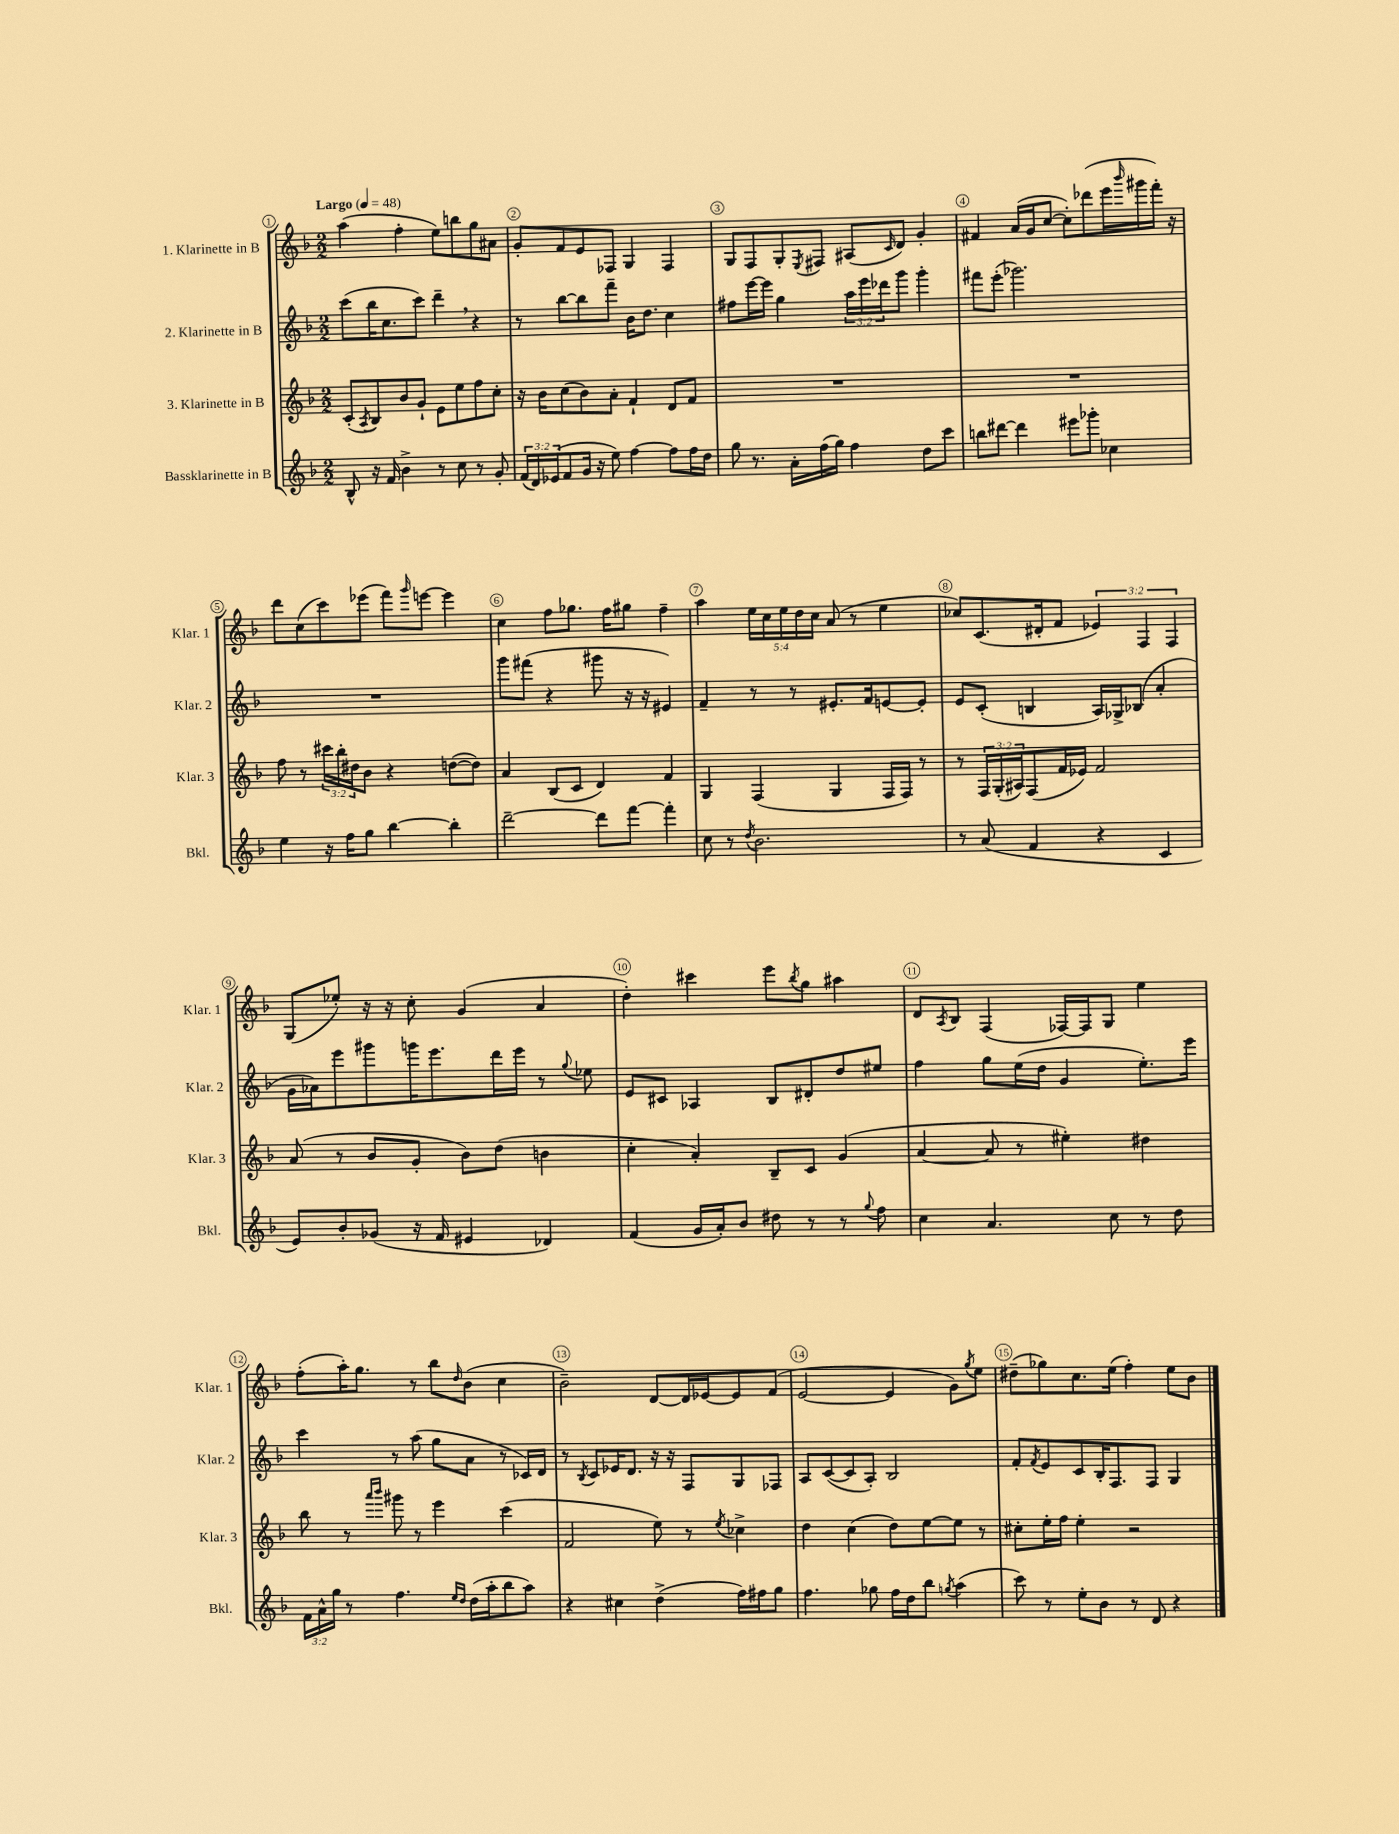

**kern	**kern	**kern	**kern
*part4	*part3	*part2	*part1
*staff4	*staff3	*staff2	*staff1
*I"Bassklarinette in B	*I"3. Klarinette in B	*I"2. Klarinette in B	*I"1. Klarinette in B
*I'Bkl.	*I'Klar. 3	*I'Klar. 2	*I'Klar. 1
*clefG2	*clefG2	*clefG2	*clefG2
*k[b-]	*k[b-]	*k[b-]	*k[b-]
*M2/2	*M2/2	*M2/2	*M2/2
*MM48	*MM48	*MM48	*MM48
=1	=1	=1	=1
!	!	!	!LO:TX:a:B:t=Largo
8B-^^/	(8c'/L	(8ccc\L	(4aa\
.	8qA/	.	.
16r	8B-/)	16bb-\K	.
16f/	.	8.cc\	.
4b-^\	8b-/	.	4ff'\
.	8g`/J	8ccc\J)	.
8r	8e\L	4ddd~,\	8ee\L)
8cc\	8ee\	.	8bbn\
8r	8ff\	4r	8gg\
8g'/	8cc'\J	.	8a#X\J
=2	=2	=2	=2
(24f/LL	16r	8r	8g'/L
24d/)	.	.	.
.	16b-\KL	.	.
(24e-X/J	.	.	.
8f/	(8cc\	[8bb-\L	8f/
16g/Jk	8b-\)	8bb-\]	8e/
16r	.	.	.
8ee\)	8a'\J	8fff~\J	8F-X/J
[4ff\	4f`/	16b-\KL	4G/
.	.	8.dd\J	.
8ff\L]	8d/L	4cc\	4F-/
16ff\L	8f/J	.	.
16dd\JJ	.	.	.
=3	=3	=3	=3
8gg\	1r	8ff#X\L	8G/L
8.r	.	[16eee\L	8F/
.	.	16eee\JJ]	.
.	.	4gg\	8G'/
16a'\LL	.	.	.
.	.	.	8qE/
(16ff\	.	.	8F#X/J
16gg\JJ)	.	.	.
4ff\	.	24aa\LL	(8A#X/L
.	.	24eee\	.
.	.	24ddd-X\J	.
.	.	.	16qqc/
.	.	8ggg\J	8d/J)
8dd\L	.	4ggg'\	4g'/
8ccc\J	.	.	.
=4	=4	=4	=4
8bbn\L	1r	8fff#X\L	4f#X/
[8ddd#X\J	.	(8eee'\J	.
4ddd#\]	.	2.ggg-X\)	(16a/LL
.	.	.	16g/J
.	.	.	[8cc/J
8eee#X\L	.	.	8cc'\L])
8ggg-X'\J	.	.	(8ddd-X\
4cc-X\	.	.	16eee\L
.	.	.	16qqbbb-/
.	.	.	16ggg#X\
.	.	.	16fff'\JJ)
.	.	.	16r
!!LO:LB:g=z
=5	=5	=5	=5
4ee\	8ff\	1r	8ddd\L
.	8r	.	(8cc\
16r	24ccc#X\LL	.	8ccc\)
.	24bb-'\	.	.
16ff\KL	.	.	.
.	24dd#X\J	.	.
8gg\J	8b-\J	.	(8eee-X\J
[4bb-\	4r	.	8fff\L)
.	.	.	16qqggg/
.	.	.	[8eeen\J
4bb-'\]	([8ddn\L	.	4eee\]
.	8dd\J])	.	.
=6	=6	=6	=6
[2ddd~\	4a/	8ggg\L	4cc\
.	.	(8fff#X\J	.
.	(8B-/L	4r	8ff\L
.	8c/J	.	8.gg-X\J
8ddd\L]	4d/)	8ggg#X\	.
.	.	.	16ff\KL
[8fff\J	.	16r	8gg#X\J
.	.	16r	.
4fff'\]	4f/	4e#X/)	4ff~\
=7	=7	=7	=7
8cc\	4G/	4f~/	4aa\
8r	.	.	.
8qdd/	.	.	.
2.b-\	(4F/	8r	20ee\LL
.	.	.	20cc\
.	.	.	20ee\
.	.	8r	.
.	.	.	20dd\
.	.	.	20cc\JJ
.	4G/	8.e#X'/L	(8a/
.	.	.	8r
.	.	16f/k	.
.	16F/LL	[8en/	4ee\
.	16F/JJ)	.	.
.	8r	8e'/J]	.
=8	=8	=8	=8
8r	8r	8e/L	8cc-X/L)
(8a/	24F/LL	(8c'/J	(8.c/
.	(24G'/	.	.
.	24A#X/J)	.	.
4f/	(8F/	4Bn/	.
.	.	.	16d#X'/k
.	16f/L	.	8f/J
.	16e-X/JJ)	.	.
4r	2f/	16A/LL)	6e-X/)
.	.	16G-X^/J	.
.	.	(8B-X/J	.
.	.	.	6F/
4c/	.	4a'/	.
.	.	.	6F/
!!LO:LB:g=z
=9	=9	=9	=9
8e/L)	(8a/	16g\LL	(8G/L
.	.	16a-X\J)	.
8b-'/	8r	8eee\	8ee-X'/J)
(8g-X/J	8b-/L	8ggg#X\	16r
.	.	.	16r
16r	8g'/J	16gggn\K	8cc'\
16f/	.	8.eee\	.
4e#X/	8b-\L)	.	(4g/
.	(8dd\J	16ddd\L	.
.	.	16eee\JJ	.
4d-X/)	4bn\	8r	4a/
.	.	8qqgg/	.
.	.	8ee-X\	.
=10	=10	=10	=10
(4f/	4cc'\	8e/L	4dd'\)
.	.	8c#X/J	.
16g/LL	4a'/)	4A-X/	4ccc#X\
16a'/J)	.	.	.
8b-/J	.	.	.
8dd#X\	8B-~/L	8B-/L	8eee\L
.	.	.	8qbb-/
8r	8c/J	8d#X'/	8gg\J
8r	(4g/	8dd/	4aa#X\
8qqgg/	.	.	.
8ff\	.	8ee#X/J	.
=11	=11	=11	=11
4cc\	[4a/	4ff\	8d/L
.	.	.	8qA/
.	.	.	8B-/J
4.a/	8a/]	8gg\L	(4F/
.	8r	(16ee\L	.
.	.	16dd\JJ	.
.	4ee#X'\)	4g/	[16F-X/LL)
.	.	.	16F-/J]
8cc\	.	.	8G/J
8r	4dd#X\	8.ee'\L)	4ee\
8dd\	.	.	.
.	.	16eee\Jk	.
!!LO:LB:g=z
=12	=12	=12	=12
24f\LL	8bb-\	4ccc\	(8ff'\L
24a^^\	.	.	.
24gg\JJ	.	.	.
8r	8r	.	16aa'\K)
.	.	.	8.gg\J
.	16qqaaa/LL	.	.
.	16qqbbb-/JJ	.	.
4.ff\	8ggg#X\	8r	.
.	8r	(8aa\	8r
.	4eee\	8gg\L	8bb-\L
16qqee/LL	.	.	.
16qqdd/JJ	.	.	16qqdd/
(16dd\LL	.	8a\J	(8b-\J
16aa'\J	.	.	.
8bb-\	(4ccc\	8r	4cc\
8aa\J)	.	16c-X/LL)	.
.	.	16d/JJ	.
=13	=13	=13	=13
4r	2f/	8r	2b-~\)
.	.	8qB-/	.
.	.	8c/L	.
4cc#X\	.	16e-X/K	.
.	.	8.d/J	.
(4dd^\	8ee\)	16r	[8d/L
.	.	16r	.
.	8r	8F/L	16d/L]
.	.	.	[16e-X/J
.	8qee/	.	.
16ff\LL)	4cc-X^\	8G/	8e-/]
16ff#X\J	.	.	.
8gg\J	.	8F-X/J	(8f/J
=14	=14	=14	=14
4.ff\	4dd\	8A/L	[2e/
.	.	([8c/	.
.	(4cc\	8c/]	.
8gg-X\	.	8A'/J)	.
16ff\LL	8dd\L)	2B-/	4e/]
16dd\J	.	.	.
8bb-\J	[8ee\	.	.
8qggn/	.	.	.
(4aa\	8ee\J]	.	8g\L)
.	.	.	8qgg/
.	8r	.	8ee\J
=15	=15	=15	=15
8ccc\)	8cc#X'\L	8f'/L	(8dd#X~\L
.	.	8qf/	.
8r	16ee'\L	8e/	8gg-X\)
.	16ff\JJ	.	.
8ee'\L	4ee'\	8c/	8.cc\
8b-\J	.	16B-'/K	.
.	.	8.F/	(16ee\Jk
8r	2r	.	4ff'\)
8d/	.	8F/J	.
4r	.	4G/	8ee\L
.	.	.	8b-\J
==	==	==	==
*-	*-	*-	*-
